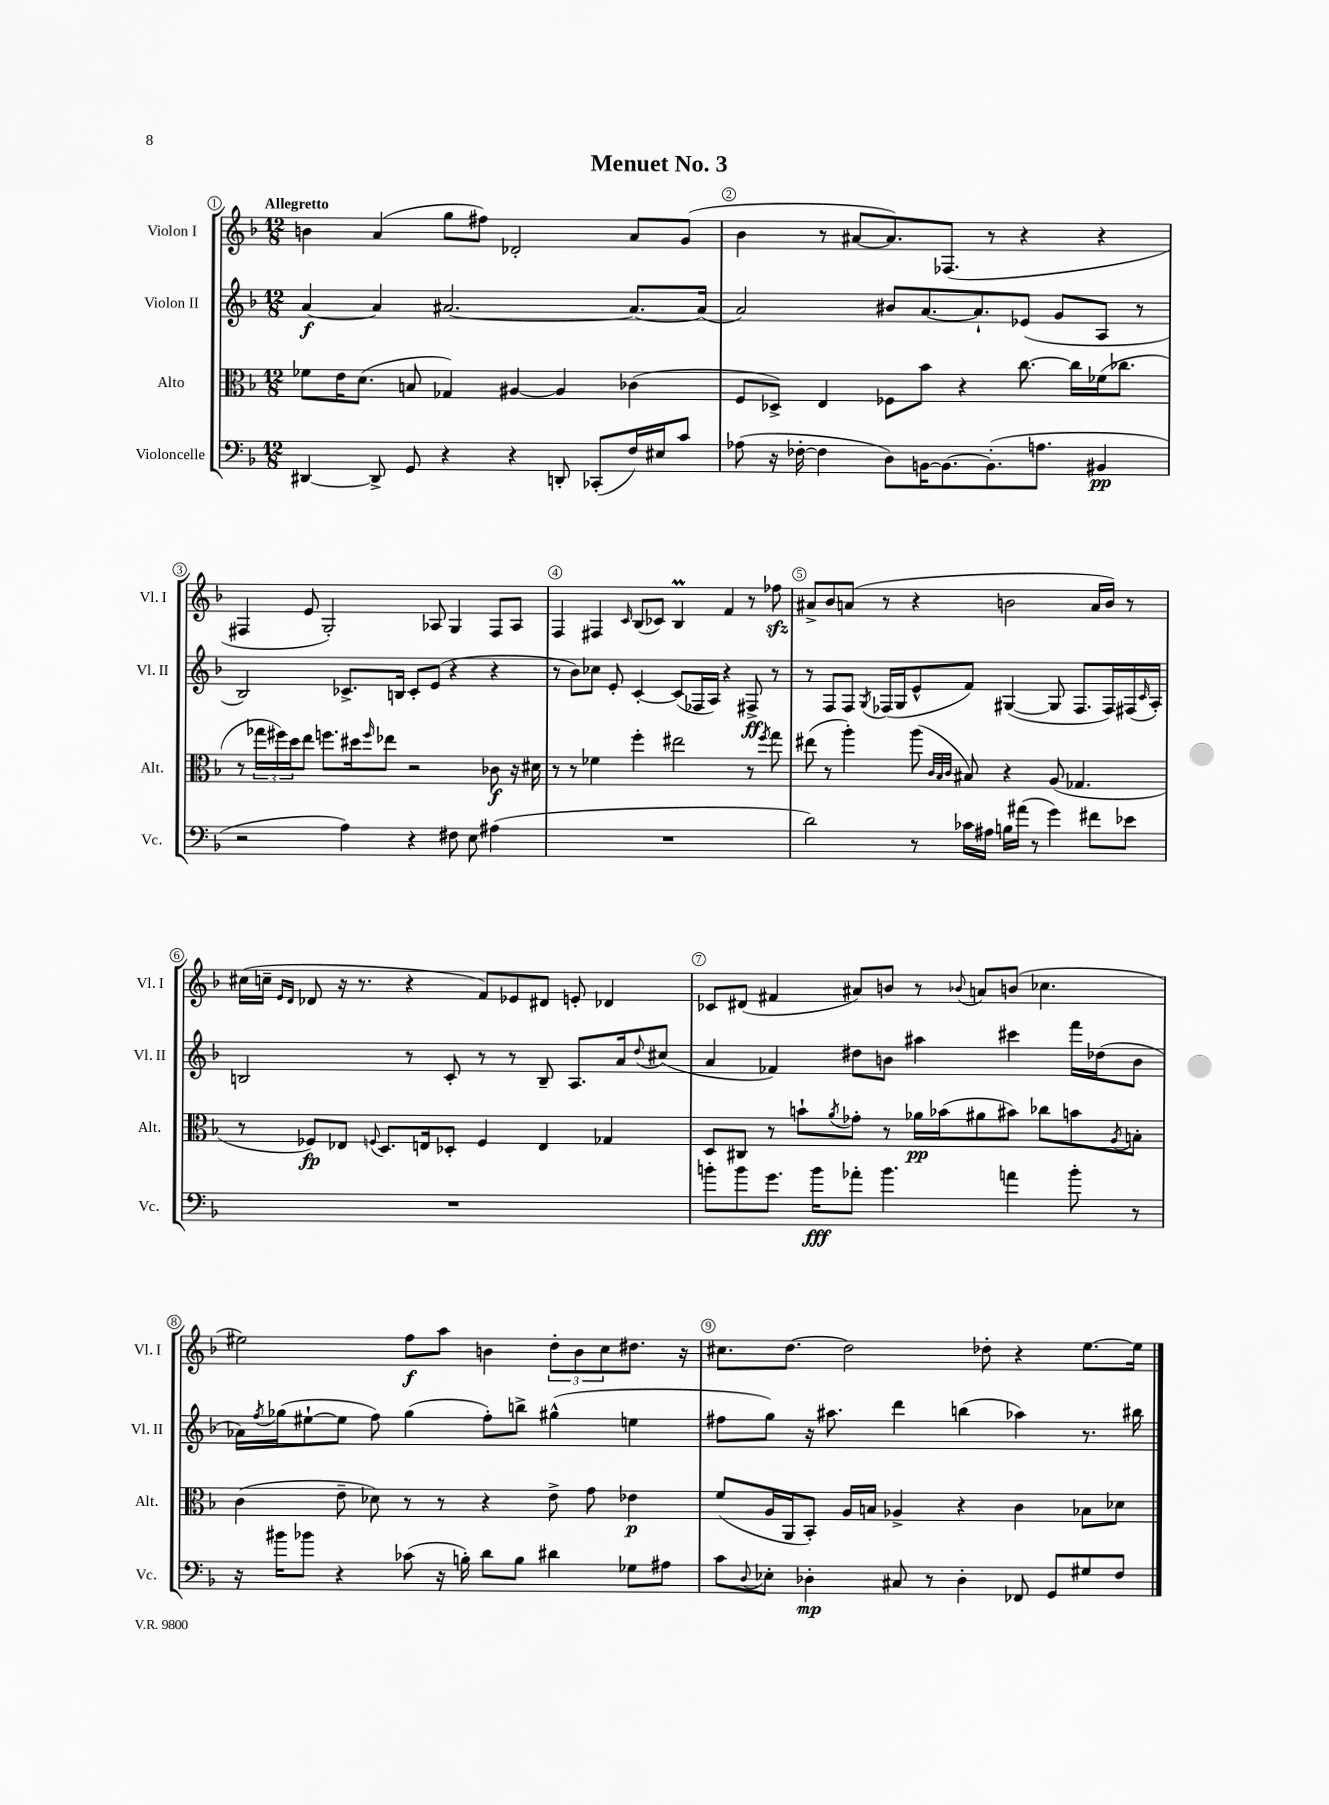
\header { title = "Menuet No. 3" }
<<
\new StaffGroup <<
\new Staff = "s0" \with { instrumentName = "Violon I" shortInstrumentName = "Vl. I" } {
    \clef treble \key f \major \numericTimeSignature \time 12/8 \tempo "Allegretto"
    b'4 a'4( g''8 fis''8) des'2-. a'8 g'8( |
    bes'4 r8 ais'8~ ais'8.) fes8.( r8 r4 r4 |
    fis4 e'8 g2-.) aes8 g4 fis8 aes8 |
    f4 fis4 \grace { c'16 } bes8( ces'8) bes4\prall f'4 r8 fes''8\sfz |
    ais'8-> bes'8 a'8( r8 r4 b'2 a'16 b'16) r8 |
    cis''16( c''16-- \grace { e'16 d'16 } des'8 r16 r8. r4 f'8) ees'8 dis'8 e'8-. des'4 |
    ces'8 dis'8( fis'4 ais'8) b'8 r8 \appoggiatura { bes'8 } a'8 b'8( ces''4. |
    eis''2) f''8\f a''8 b'4 \tuplet 3/2 { d''8-. b'8 c''8 } dis''8. r16 |
    cis''8. d''8.~ d''2 des''8-. r4 e''8.~ e''16 \bar "|." |
}
\new Staff = "s1" \with { instrumentName = "Violon II" shortInstrumentName = "Vl. II" } {
    \clef treble \key f \major \numericTimeSignature \time 12/8
    a'4~\f a'4 ais'2.~ ais'8.~ ais'16( |
    a'2) bis'8 a'8.~ a'8.-! ees'8( g'8 a8 r8 |
    bes2) ces'8.-> b16 ces'8-. e'8( r4 r4 |
    r8 bes'8) ces''8 e'8-. c'4~-. c'8( fes16 a16) r4 fis8->\ff r8 |
    r8 f8 f8 \acciaccatura { g8 } fes16( g16 e'8-^ f'8) gis4~( gis8 fes8. fes16) fis16( \grace { c'16 } a16-.) |
    b2 r8 c'8-. r8 r8 b8-- a8. a'16 \appoggiatura { d''8 } cis''8( |
    a'4 fes'4) dis''8 b'8 ais''4 cis'''4 f'''16 des''16( b'8 |
    aes'16) \acciaccatura { f''8 } ges''16( eis''8~-! eis''8 f''8) ges''4( f''8-.) b''8-> gis''4-^( e''4 |
    fis''8 g''8) r16 ais''8. d'''4 b''4( aes''4) r8. bis''16 \bar "|." |
}
\new Staff = "s2" \with { instrumentName = "Alto" shortInstrumentName = "Alt." } {
    \clef alto \key f \major \numericTimeSignature \time 12/8
    fes'8 e'16 d'8.( b8 ges4) ais4~ ais4 ces'4( |
    f8 des8->) e4 fes8 bes'8 r4 c''8.~ c''16 fes'16( ces''8. |
    r8 \tuplet 3/2 { ges''16 fis''16) d''16 } e''8 f''8. dis''16 \grace { f''16 } ees''8 r2 ces'8\f r16 dis'16 |
    r8 r8 fes'4 f''4-. eis''2 r8 \acciaccatura { f''8 } g''8 |
    eis''8( r8 a''4-.) a''8( \grace { c'32 bes32 c'32 } bis8) r4 a8( ges4. |
    r8 fes8\fp) ees8 \appoggiatura { f8 } d8. e16 des8-. f4 e4 ges4 |
    d8 cis8 r8 b'8-! \acciaccatura { a'8 } ges'8-. r8 aes'16\pp bes'16( ais'8 bis'8) ces''8 b'8 \acciaccatura { a8 } b8-. |
    c'4( e'8-- des'8) r8 r8 r4 e'8-> g'8 ees'4\p |
    f'8( a16 a,16 bes,8-.) a16 b16 aes4-> r4 c'4 bes8 des'8 \bar "|." |
}
\new Staff = "s3" \with { instrumentName = "Violoncelle" shortInstrumentName = "Vc." } {
    \clef bass \key f \major \numericTimeSignature \time 12/8
    dis,4~ dis,8-> g,8 r4 r4 d,8-. ces,8-.( f16) eis16 c'8 |
    aes8( r16 fes16~-. fes4 d8) b,16~ b,8.~ b,8.-.( a8. bis,4\pp |
    r2 a4) r4 fis8 e8 ais4( |
    R1. |
    d'2) r8 ces'16 ais16 b16 ais'16( r8 g'4) fis'8 ees'8 |
    R1. |
    b'8-. b'8 g'8. b'16\fff aes'8-. b'4. a'4 b'8-. r8 |
    r16 bis'16 bes'8 r4 ces'8( r16 b16-.) d'8 b8 dis'4 ges8 ais8 |
    c'8 \appoggiatura { d8 } ees8-. des4-.\mp cis8 r8 des4-. fes,8 g,8 gis8 f8 \bar "|." |
}
>>
>>
\layout { \context { \Score \override BarNumber.break-visibility = ##(#f #t #t) barNumberVisibility = #all-bar-numbers-visible \override BarNumber.stencil = #(make-stencil-circler 0.1 0.3 ly:text-interface::print) } }
